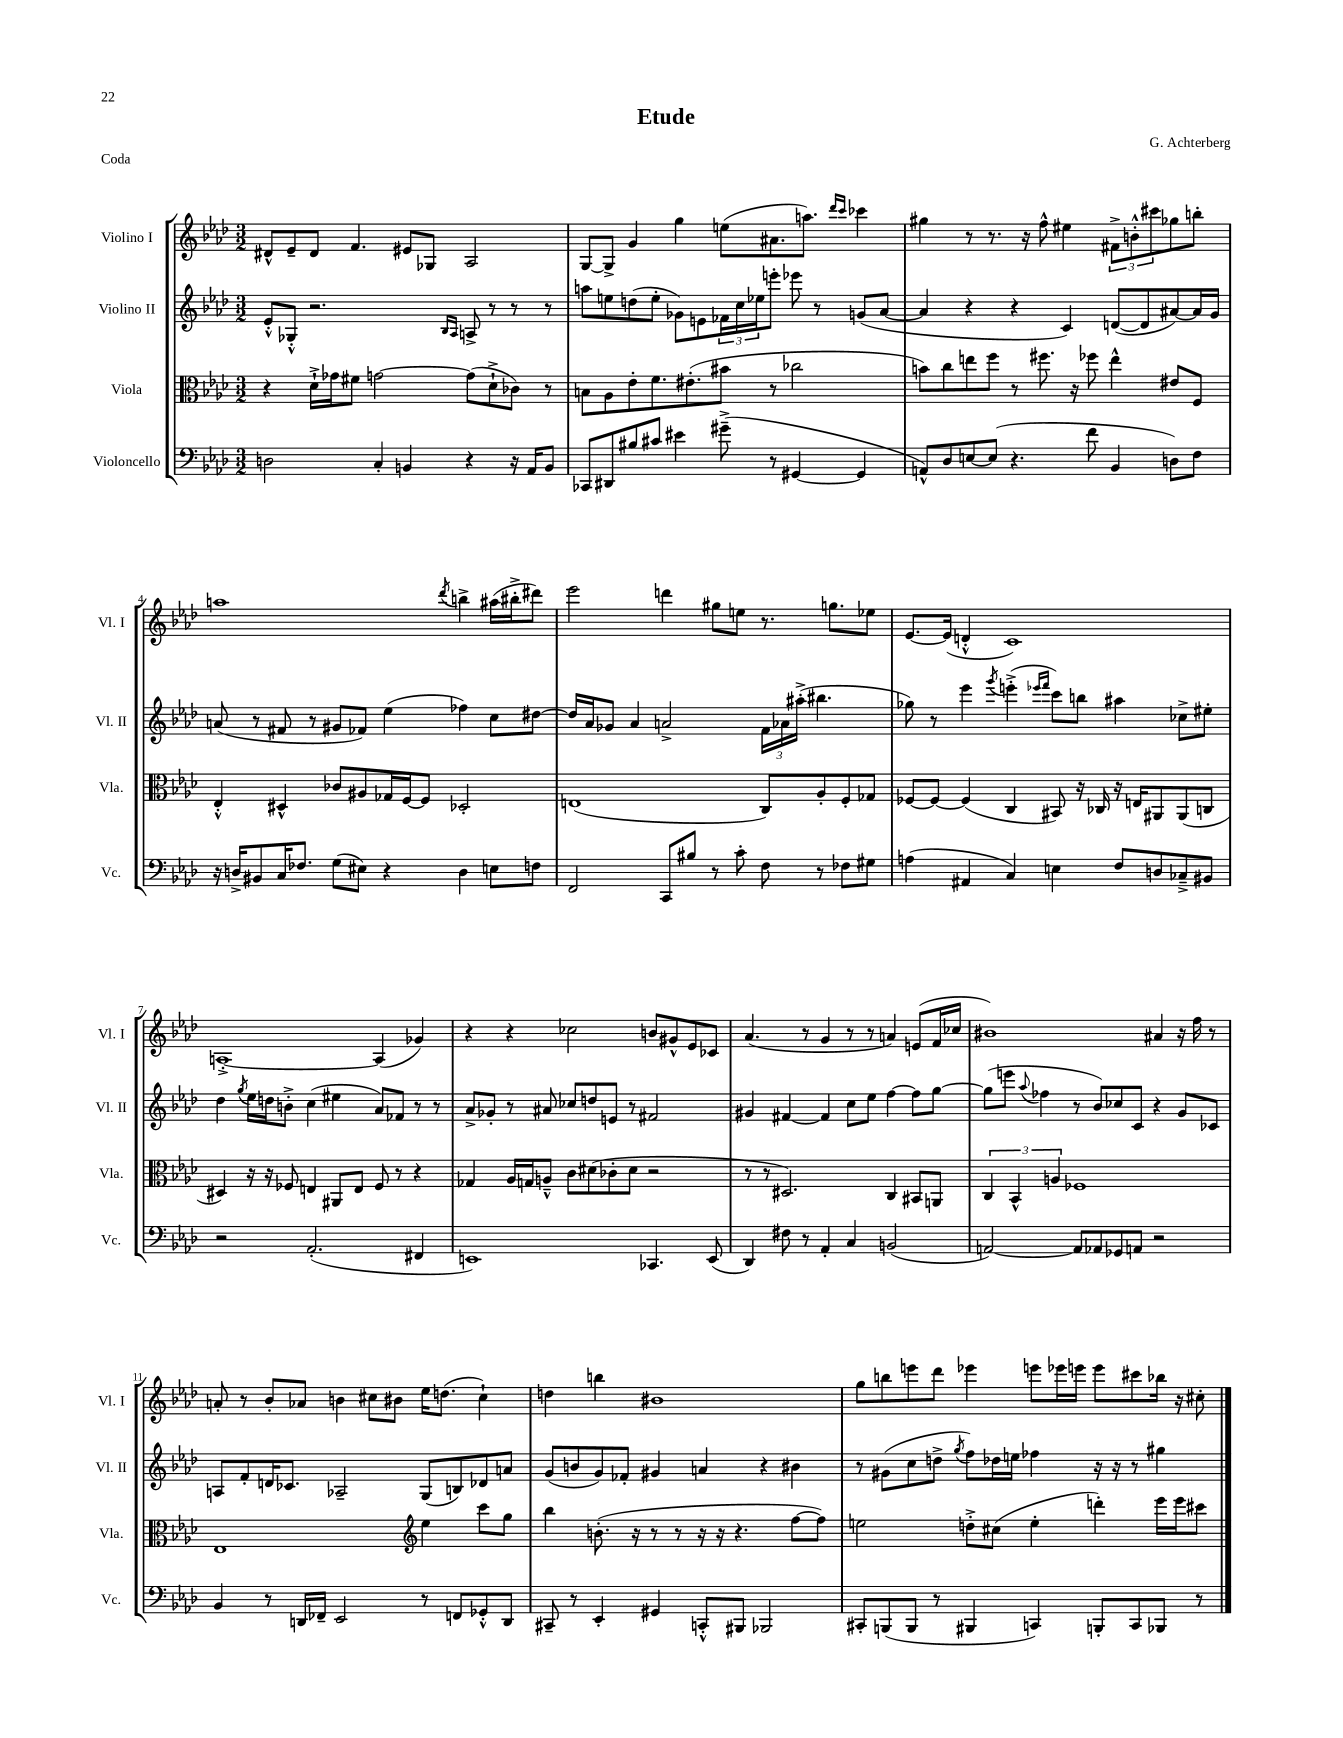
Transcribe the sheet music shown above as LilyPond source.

\header { title = "Etude" composer = "G. Achterberg" piece = "Coda" }
<<
\new StaffGroup <<
\new Staff = "s0" \with { instrumentName = "Violino I" shortInstrumentName = "Vl. I" } {
    \clef treble \key aes \major \numericTimeSignature \time 3/2
    dis'8-^ ees'8-- dis'8 f'4. eis'8 ges8 aes2 |
    g8~ g8-> g'4 g''4 e''8( ais'8. a''8.) \grace { des'''16 c'''16 } ces'''4 |
    gis''4 r8 r8. r16 f''8-^ eis''4 \tuplet 3/2 { fis'8-> b'8-.-^ cis'''8 } ges''8 b''8-. |
    a''1 \acciaccatura { des'''8 } b''4-> ais''16( bis''16-.-> dis'''8) |
    ees'''2 d'''4 gis''8 e''8 r8. g''8. ees''8 |
    ees'8.~ ees'16( d'4-.-^ c'1) |
    a1~-.-> a4( ges'4) |
    r4 r4 ces''2 b'8 gis'8-^ ees'8 ces'8 |
    aes'4.( r8 g'4 r8 r8 a'4) e'8( f'16 ces''16 |
    bis'1) ais'4 r16 f''16 r8 |
    a'8-. r8 bes'8-. aes'8 b'4 cis''8 bis'8 ees''16 d''8.( cis''4-!) |
    d''4 b''4 bis'1 |
    g''8 b''8 e'''8 des'''8 ees'''4 e'''8 ees'''16 e'''16 e'''8 cis'''8 bes''16 r16 cis''8-. \bar "|." |
}
\new Staff = "s1" \with { instrumentName = "Violino II" shortInstrumentName = "Vl. II" } {
    \clef treble \key aes \major \numericTimeSignature \time 3/2
    ees'8-.-^ ges8-.-^ r2. \grace { bes16 aes16 } a8-> r8 r8 r8 |
    a''8 e''8 d''8( e''8-. ges'8) e'8 \tuplet 3/2 { fes'16 c''16 ees''16 } e'''8-. ees'''8 r8 g'8( aes'8~ |
    aes'4 r4 r4 c'4) d'8~( d'8 ais'8~) ais'16 g'16 |
    a'8( r8 fis'8 r8 gis'8 fes'8) ees''4( fes''4) c''8 dis''8~ |
    dis''16 aes'16 ges'8 aes'4 a'2-> \tuplet 3/2 { f'16 aes'16 ais''16-.->( } bis''4. |
    ges''8) r8 ees'''4 \acciaccatura { g'''8 } e'''4-.->( \grace { ees'''16 f'''16 } c'''8) b''8 ais''4 ces''8-> eis''8-. |
    des''4 \acciaccatura { g''8 } ees''16 d''16 b'8-.-> c''4( eis''4 aes'8) fes'8 r8 r8 |
    aes'8-> ges'8-. r8 ais'8 ces''8 d''8 e'8 r8 fis'2 |
    gis'4 fis'4~ fis'4 c''8 ees''8 f''4~ f''8 g''8~ |
    g''8( e'''8 \appoggiatura { aes''8 } fes''4 r8 bes'8) ces''8 c'8 r4 g'8 ces'8 |
    a8 f'8-. d'16 ces'8. aes2-- g8( b8) des'8 a'8 |
    g'8( b'8 g'8) fes'8-. gis'4 a'4 r4 bis'4 |
    r8 gis'8( c''8 d''8-> \acciaccatura { g''8 } f''8) des''16 e''16 fes''4 r16 r16 r8 gis''4 \bar "|." |
}
\new Staff = "s2" \with { instrumentName = "Viola" shortInstrumentName = "Vla." } {
    \clef alto \key aes \major \numericTimeSignature \time 3/2
    r4 des'16-!-> ges'16 fis'8 g'2~ g'8( des'8-!-> ces'8) r8 |
    b8 aes8 ees'8-. f'8. eis'8.-.( bis'8 r8 ces''2 |
    b'8) c''8 e''8 f''8 r8 fis''8. r16 fes''8 e''4-^ eis'8 f8 |
    ees4-.-^ dis4-^ ces'8 ais8 ges16 f16~ f8 des2-. |
    e1( c8) aes8-. f8-. ges8 |
    fes8~ fes8~ fes4( c4 bis,8) r16 ces16 r16 e16 ais,8 ais,8( c8 |
    dis4) r16 r16 fes8 e4 ais,8 e8 fes8 r8 r4 |
    ges4 aes16 g16 a8---^ c'8 dis'8( ces'8-. dis'8 r2 |
    r8 r8 dis2.) c4 bis,8 a,8 |
    \tuplet 3/2 { c4 bes,4-^ a4 } fes1 |
    ees1 \clef treble ees''4 c'''8 g''8 |
    bes''4 b'8.-.( r16 r8 r8 r16 r16 r4. f''8~ f''8) |
    e''2 d''8-.-> cis''8( e''4-. d'''4-.) ees'''16 ees'''16 cis'''8 \bar "|." |
}
\new Staff = "s3" \with { instrumentName = "Violoncello" shortInstrumentName = "Vc." } {
    \clef bass \key aes \major \numericTimeSignature \time 3/2
    d2 c4-. b,4 r4 r16 aes,16 b,8 |
    ces,8 dis,8 bis8 cis'8 eis'4 gis'8--->( r8 gis,4~ gis,4 |
    a,8-^) des8 e8~ e8( r4. f'8 bes,4 d8) f8 |
    r16 d16-> bis,8 c16 fes8. g8( eis8) r4 d4 e8 f8 |
    f,2 c,8 bis8 r8 c'8-. f8 r8 fes8 gis8 |
    a4( ais,4 c4) e4 f8 d8 ces8---> bis,8 |
    r2 aes,2.-.( fis,4 |
    e,1) ces,4. e,8( |
    des,4) fis8 r8 aes,4-. c4 b,2( |
    a,2~) a,8 aes,8 ges,8 a,8 r2 |
    bes,4 r8 d,16 fes,16-- ees,2 r8 f,8 ges,8-.-^ d,8 |
    cis,8-- r8 ees,4-. gis,4 c,8-.-^ bis,,8 bes,,2 |
    cis,8-. b,,8( b,,8 r8 bis,,4 c,4) b,,8-. c,8 bes,,8 r8 \bar "|." |
}
>>
>>
